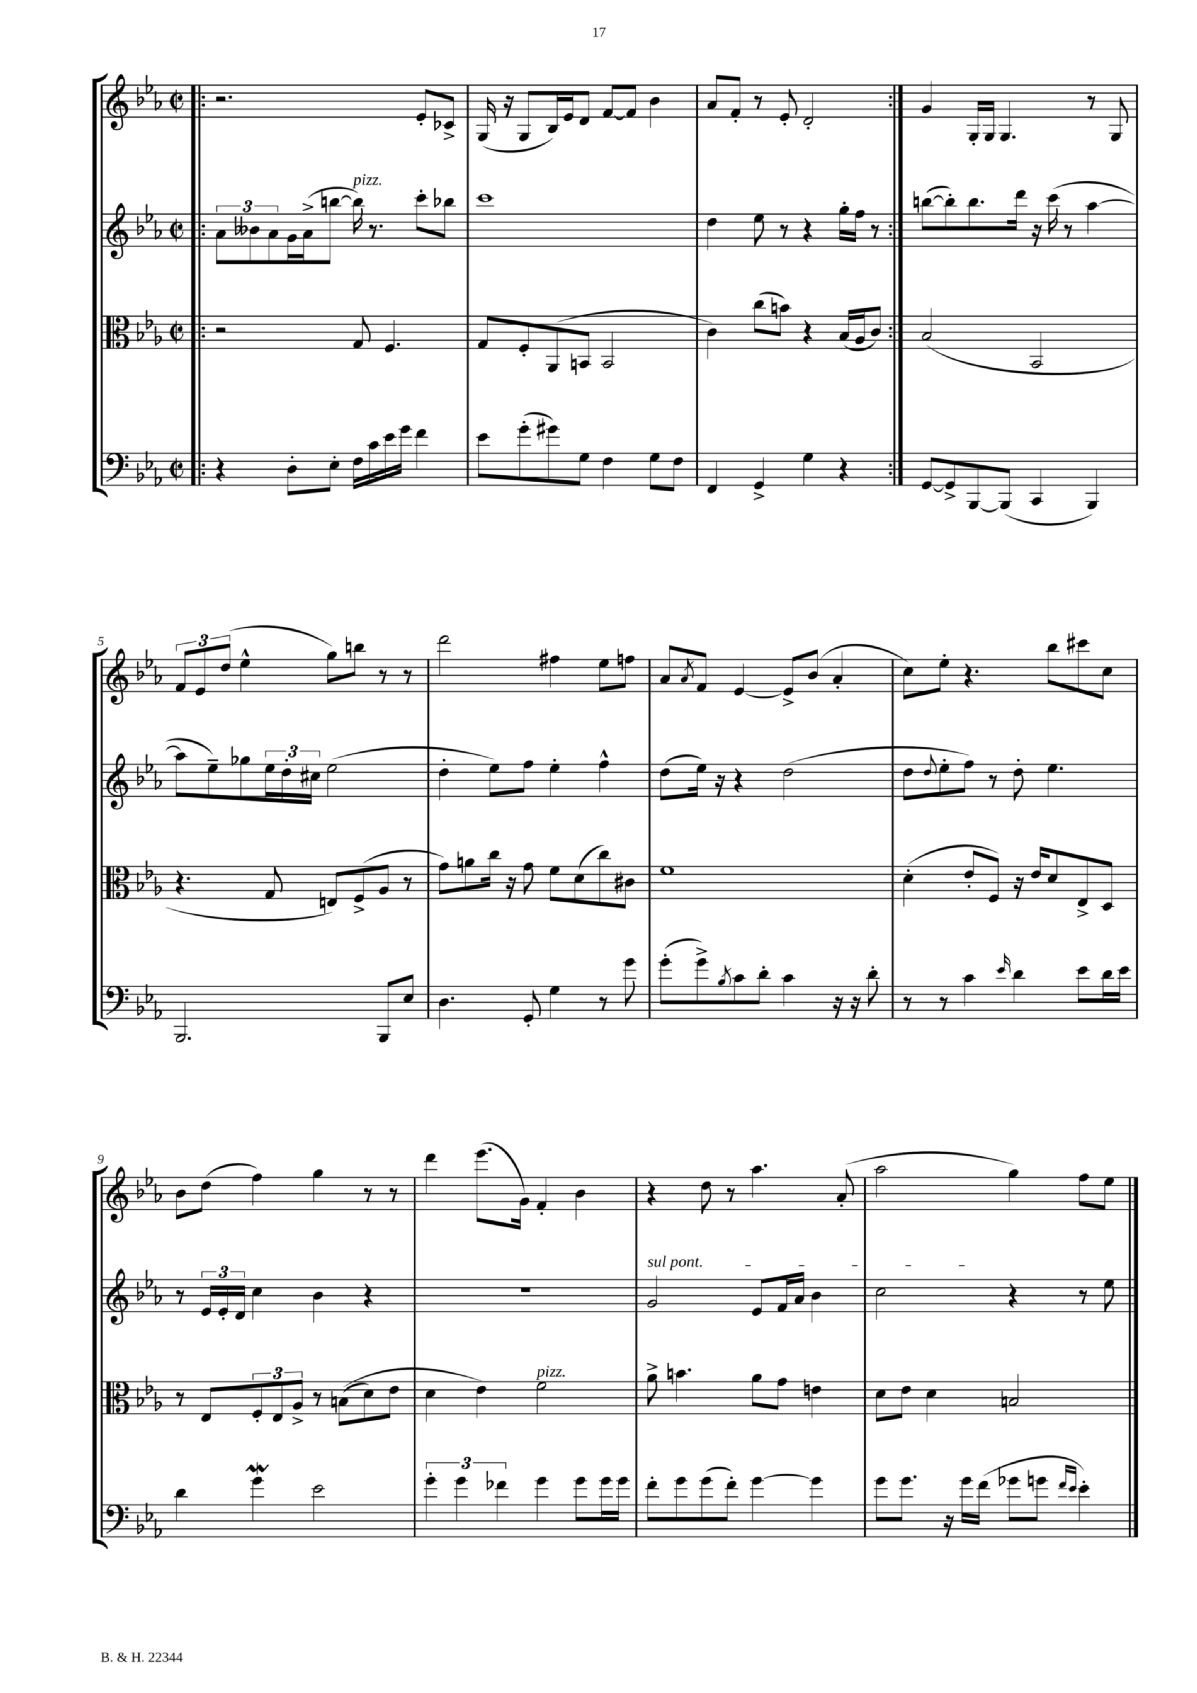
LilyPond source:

<<
\new StaffGroup <<
\new Staff = "s0" {
    \clef treble \key ees \major \defaultTimeSignature \time 2/2
    \repeat volta 2 { \bar ".|:" r2. ees'8-. ces'8-> |
    g16( r16 g8 bes16) ees'16 d'8 f'8~ f'8 bes'4 |
    aes'8 f'8-. r8 ees'8-. d'2-. | }
    g'4 g16-. g16 g4. r8 g8 |
    \tuplet 3/2 { f'8 ees'8 d''8( } ees''4-^ g''8) b''8 r8 r8 |
    d'''2 fis''4 ees''8 f''8 |
    aes'8 \acciaccatura { aes'8 } f'8 ees'4~ ees'8-> bes'8( aes'4-. |
    c''8) ees''8-. r4. bes''8 cis'''8 c''8 |
    bes'8 d''8( f''4) g''4 r8 r8 |
    d'''4 ees'''8.( g'16) f'4-. bes'4 |
    r4 d''8 r8 aes''4. aes'8-.( |
    aes''2 g''4) f''8 ees''8 \bar "|." |
}
\new Staff = "s1" {
    \clef treble \key ees \major \defaultTimeSignature \time 2/2
    \repeat volta 2 { \bar ".|:" \tuplet 3/2 { aes'8 beses'8 aes'8 } g'16 aes'16->( b''8~ b''16^\markup { \italic "pizz." }) r8. c'''8-. bes''8 |
    c'''1 |
    d''4 ees''8 r8 r4 g''16-. f''16 r8 | }
    b''8~( b''8-.) b''8. d'''16 r16 c'''16( r8 aes''4~ |
    aes''8 ees''8--) ges''8 \tuplet 3/2 { ees''16 d''16-. cis''16 } ees''2( |
    d''4-. ees''8) f''8 ees''4-. f''4-^ |
    d''8( ees''16) r16 r4 d''2( |
    d''8 \appoggiatura { d''8 } ees''8-. f''8) r8 d''8-. ees''4. |
    r8 \tuplet 3/2 { ees'16 ees'16-. d'16 } c''4 bes'4 r4 |
    r1 |
    \once \override TextSpanner.bound-details.left.text = \markup { \italic "sul pont." } g'2\startTextSpan ees'8 f'16 aes'16 bes'4 |
    c''2\stopTextSpan r4 r8 ees''8 \bar "|." |
}
\new Staff = "s2" {
    \clef alto \key ees \major \defaultTimeSignature \time 2/2
    \repeat volta 2 { \bar ".|:" r2 g8 f4. |
    g8 f8-. aes,8( b,8 b,2 |
    c'4) c''8( b'8) r4 bes16( aes16 c'8) | }
    bes2( bes,2 |
    r4. g8 e8) f8->( aes8 r8 |
    g'8) a'8 c''16 r16 g'8 f'8 d'8( c''8) cis'8 |
    f'1 |
    d'4-.( ees'8-. f8) r16 ees'16 d'8 ees8-> d8 |
    r8 ees8 \tuplet 3/2 { f8-. ees8 aes8-> } r8 b8(\( d'8) ees'8 |
    d'4 ees'4\) f'2^\markup { \italic "pizz." } |
    aes'8-> b'4. aes'8 g'8 e'4 |
    d'8 ees'8 d'4 b2 \bar "|." |
}
\new Staff = "s3" {
    \clef bass \key ees \major \defaultTimeSignature \time 2/2
    \repeat volta 2 { \bar ".|:" r4 d8-. ees8-. f16 c'16 ees'16 g'16 f'4 |
    ees'8 g'8-.( gis'8) g8 f4 g8 f8 |
    f,4 g,4-> g4 r4 | }
    g,8~ g,8-> bes,,8~ bes,,8( c,4 bes,,4) |
    bes,,2. bes,,8 ees8 |
    d4. g,8-. g4 r8 g'8 |
    g'8-.( g'8->) \acciaccatura { bes8 } c'8 d'8-. c'4 r16 r16 d'8-. |
    r8 r8 c'4 \grace { ees'16 } d'4 ees'8 d'16 ees'16 |
    d'4 g'4\mordent ees'2 |
    \tuplet 3/2 { g'4-. g'4 fes'4 } g'4 g'8 g'16 g'16 |
    f'8-. g'8 g'8( f'8-.) g'4~ g'4 |
    g'8 g'8. r16 g'16 f'16( ges'8 g'8 \grace { f'16 ees'16 } ees'4-.) \bar "|." |
}
>>
>>
